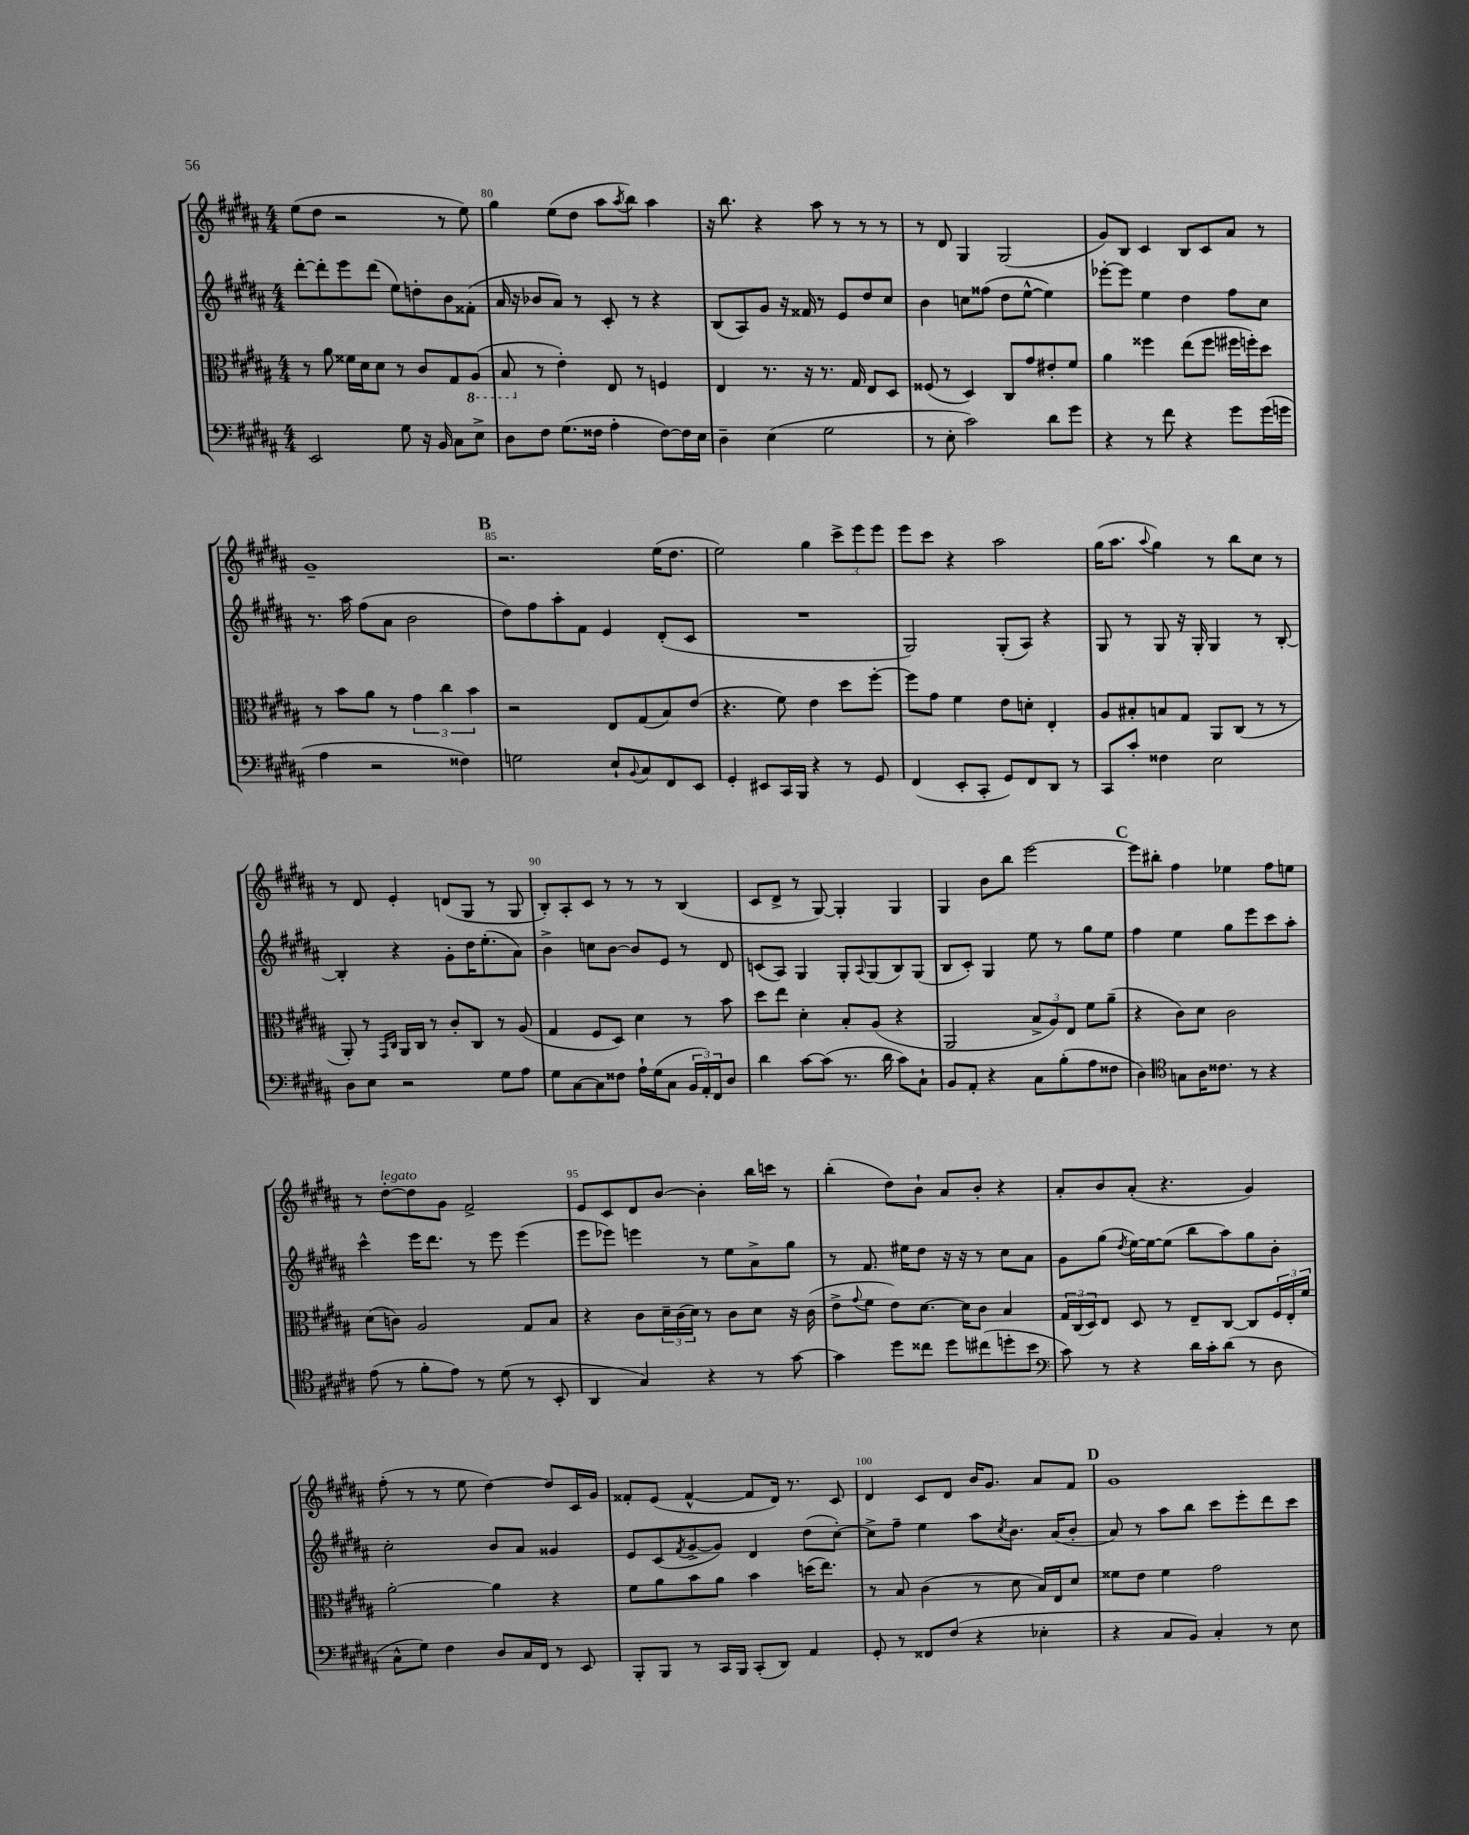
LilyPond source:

<<
\new StaffGroup <<
\new Staff = "s0" {
    \clef treble \key b \major \numericTimeSignature \time 4/4
    e''8( dis''8 r2 r8 e''8) |
    gis''4 e''8( dis''8 ais''8 \acciaccatura { ais''8 } b''8) ais''4 |
    r16 b''8. r4 ais''8 r8 r8 r8 |
    r8 dis'8 gis4 gis2( |
    gis'8) b8 cis'4 b8 cis'8 ais'8 r8 |
    gis'1-- |
    \mark \markup { \bold "B" } r2. e''16( dis''8. |
    e''2) gis''4 \tuplet 3/2 { cis'''8-> e'''8 e'''8 } |
    e'''8 cis'''8 r4 ais''2 |
    gis''16( ais''8. \appoggiatura { ais''8 } gis''4) r8 b''8 cis''8 r8 |
    r8 dis'8 e'4-. d'8( gis8 r8 gis8 |
    b8-.) ais8-. cis'8 r8 r8 r8 b4( |
    cis'8 dis'8-> r8 gis8~) gis4-. gis4 |
    gis4 b'8 b''8 e'''2~ |
    \mark \markup { \bold "C" } e'''8 bis''8-. fis''4 ees''4 fis''8 e''8 |
    r8 dis''8~-.^\markup { \italic "legato" } dis''8 gis'8 fis'2-> |
    e'8 cis'8 dis'8 b'8~ b'4-. b''16 c'''16 r8 |
    b''4-.( dis''8) b'8-! ais'8 b'8-. r4 |
    ais'8-. b'8 ais'8-.( r4. gis'4) |
    fis''8-.( r8 r8 e''8 dis''4~) dis''8 cis'16 gis'16 |
    fisis'8-. e'8( fisis'4~-^ fisis'8 dis'16) r8. cis'8 |
    dis'4 cis'8 dis'8 b'16 gis'8. ais'8 fis'8 |
    \mark \markup { \bold "D" } gis'1 \bar "|." |
}
\new Staff = "s1" {
    \clef treble \key b \major \numericTimeSignature \time 4/4
    dis'''8~-. dis'''8-. e'''8 dis'''8( e''8) d''8-. b'8 fisis'8-.( |
    ais'16 r16 bes'8 ais'8) r8 cis'8-. r8 r4 |
    b8( ais8) gis'8 r16 fisis'16 r8 e'8 dis''8 cis''8 |
    b'4 c''8 fisis''8( dis''8 e''8~-^ e''4) |
    ees'''8~-. ees'''8 e''4 dis''4 fis''8 cis''8 |
    r8. ais''16 fis''8( ais'8 b'2 |
    \mark \markup { \bold "B" } dis''8) fis''8 ais''8-. fis'8 e'4 dis'8-.( cis'8 |
    R1 |
    gis2) gis8-.( ais8) r4 |
    gis8 r8 gis8 r16 gis16-. gis4 r8 b8~-. |
    b4-. r4 gis'8-. dis''16 e''8.-.( ais'8) |
    b'4-> c''8 b'8~ b'8 e'8 r8 dis'8 |
    c'8( ais8) gis4 gis8-. \appoggiatura { ais8 } gis8( b8) gis8( |
    b8 cis'8-.) gis4 e''8 r8 gis''8 e''8 |
    \mark \markup { \bold "C" } fis''4 e''4 gis''8 e'''8 cis'''8 ais''8-. |
    cis'''4-^ e'''16 dis'''8. r8 e'''8 e'''4( |
    e'''8 ees'''8) e'''4 r8 e''8 ais'8-> gis''8 |
    r8 fis'8. eis''16 dis''8 r16 r16 r8 cis''8 ais'8 |
    gis'8 gis''8( \acciaccatura { dis''8 } e''16~) e''16~ e''8( b''8 ais''8) gis''8 b'8-. |
    cis''2-. b'8 ais'8 gisis'4 |
    e'8 cis'8( \acciaccatura { fis'8 } gis'8~-> gis'8) dis'4 dis''8( cis''8~-.) |
    cis''8-> fis''8-- e''4 ais''8 \acciaccatura { cis''8 } b'8. ais'16( b'8-. |
    \mark \markup { \bold "D" } ais'8) r8 ais''8 b''8 cis'''8 e'''8-. dis'''8 cis'''8 \bar "|." |
}
\new Staff = "s2" {
    \clef alto \key b \major \numericTimeSignature \time 4/4
    r8 ais'8 fisis'16 dis'16 dis'8 r8 cis'8 gis8 \ottava #-1 ais,8( |
    b,8 \ottava #0 r8 e'4-.) e8 r8 f4 |
    e4 r8. r16 r8. gis16 e8 dis8 |
    fisis8( r8 dis4) cis8 gis'8 eis'8-. fis'8 |
    ais'4 fisis''4 e''8( fisis''8 fis''16 f''16-.) dis''8 |
    r8 b'8 ais'8 r8 \tuplet 3/2 { gis'4 cis''4 b'4 } |
    \mark \markup { \bold "B" } r2 e8 gis8( b8) e'8( |
    r4. fis'8) e'4 dis''8 fis''8~-. |
    fis''8 gis'8 fis'4 e'8 d'8-. e4-. |
    ais8 bis8-. b8 gis8 ais,8 cis8( r8 r8 |
    ais,8-.) r8 \grace { gis,16 cis16 } ais,16 cis16 r8 cis'8-. cis8 r8 ais8( |
    gis4 fis8 dis8) dis'4 r8 b'8 |
    dis''8 e''8 dis'4-. b8-. ais8( r4 |
    ais,2 \tuplet 3/2 { b8-> ais8) e8 } fis'8 ais'8--( |
    \mark \markup { \bold "C" } r4 cis'8) dis'8 cis'2 |
    dis'8( c'8) ais2 gis8 b8 |
    r4 cis'8 \tuplet 3/2 { dis'16-- cis'16( dis'16) } r8 cis'8 dis'8 r16 cis'16( |
    e'8-> \appoggiatura { gis'8 } fis'8 e'8) dis'8.~ dis'16 cis'8 b4 |
    \tuplet 3/2 { gis16 cis16( dis16) } e8 dis8 r8 e8-- cis8~ cis8 \tuplet 3/2 { fis16 e16-. fis'16 } |
    ais'2~-. ais'4 r4 |
    fis'8 ais'8 b'8 ais'8 b'4 d''16( e''8.) |
    r8 b8 cis'4( r8 dis'8 b16) e16 dis'8 |
    \mark \markup { \bold "D" } fisis'8 e'8 fisis'4 gis'2 \bar "|." |
}
\new Staff = "s3" {
    \clef bass \key b \major \numericTimeSignature \time 4/4
    e,2 gis8 r16 b,16 cis8 e8-> |
    dis8 fis8 gis8.( fisis16 ais4-. fisis8~) fisis16 e16 |
    dis4-- e4( gis2 |
    r8 e8-. cis'2) dis'8 gis'8 |
    r4 r8 fis'8 r4 gis'8 gis'16( g'16 |
    ais4 r2 fisis4) |
    \mark \markup { \bold "B" } g2 e8-! \appoggiatura { b,8 } cis8 fis,8 e,8 |
    gis,4-. eis,8 cis,16 b,,16 r4 r8 gis,8 |
    fis,4( e,8-. cis,8-. gis,8) fis,8 dis,8 r8 |
    cis,8 cis'8-. fisis4 e2 |
    dis8 e8 r2 gis8 ais8 |
    gis8 cis8~ cis8 fisis8 ais16-! gis16( cis8 \tuplet 3/2 { b,16 ais,16-.) fis,16 } dis8 |
    dis'4 cis'8~ cis'8( r8. dis'16 cis'8) cis8-! |
    b,8 ais,8-. r4 cis8 b8-.( ais8 fisis8 |
    \mark \markup { \bold "C" } dis4) \clef tenor g8 ais16 cisis'8. r8 r4 |
    e'8( r8 fis'8-. e'8) r8 dis'8( r8 b,8-. |
    ais,4 gis4) r4 r8 gis'8~ |
    gis'4 dis''8 cisis''8 dis''8 cis''8( d''8-. b'8 |
    \clef bass cis'8) r8 r4 dis'16 cis'16-. dis'8( r8 dis8 |
    cis8-^ gis8) fis4 dis8 cis16 fis,16 r8 e,8 |
    b,,8-. b,,8 r8 cis,16 b,,16 cis,8-.( dis,8) ais,4 |
    gis,8-. r8 fisis,8 fis8( r4 ees4-. |
    \mark \markup { \bold "D" } r4 cis8 b,8) cis4-. r8 e8 \bar "|." |
}
>>
>>
\layout { \context { \Score currentBarNumber = #79 \override BarNumber.break-visibility = ##(#f #t #t) barNumberVisibility = #(every-nth-bar-number-visible 5) } }
